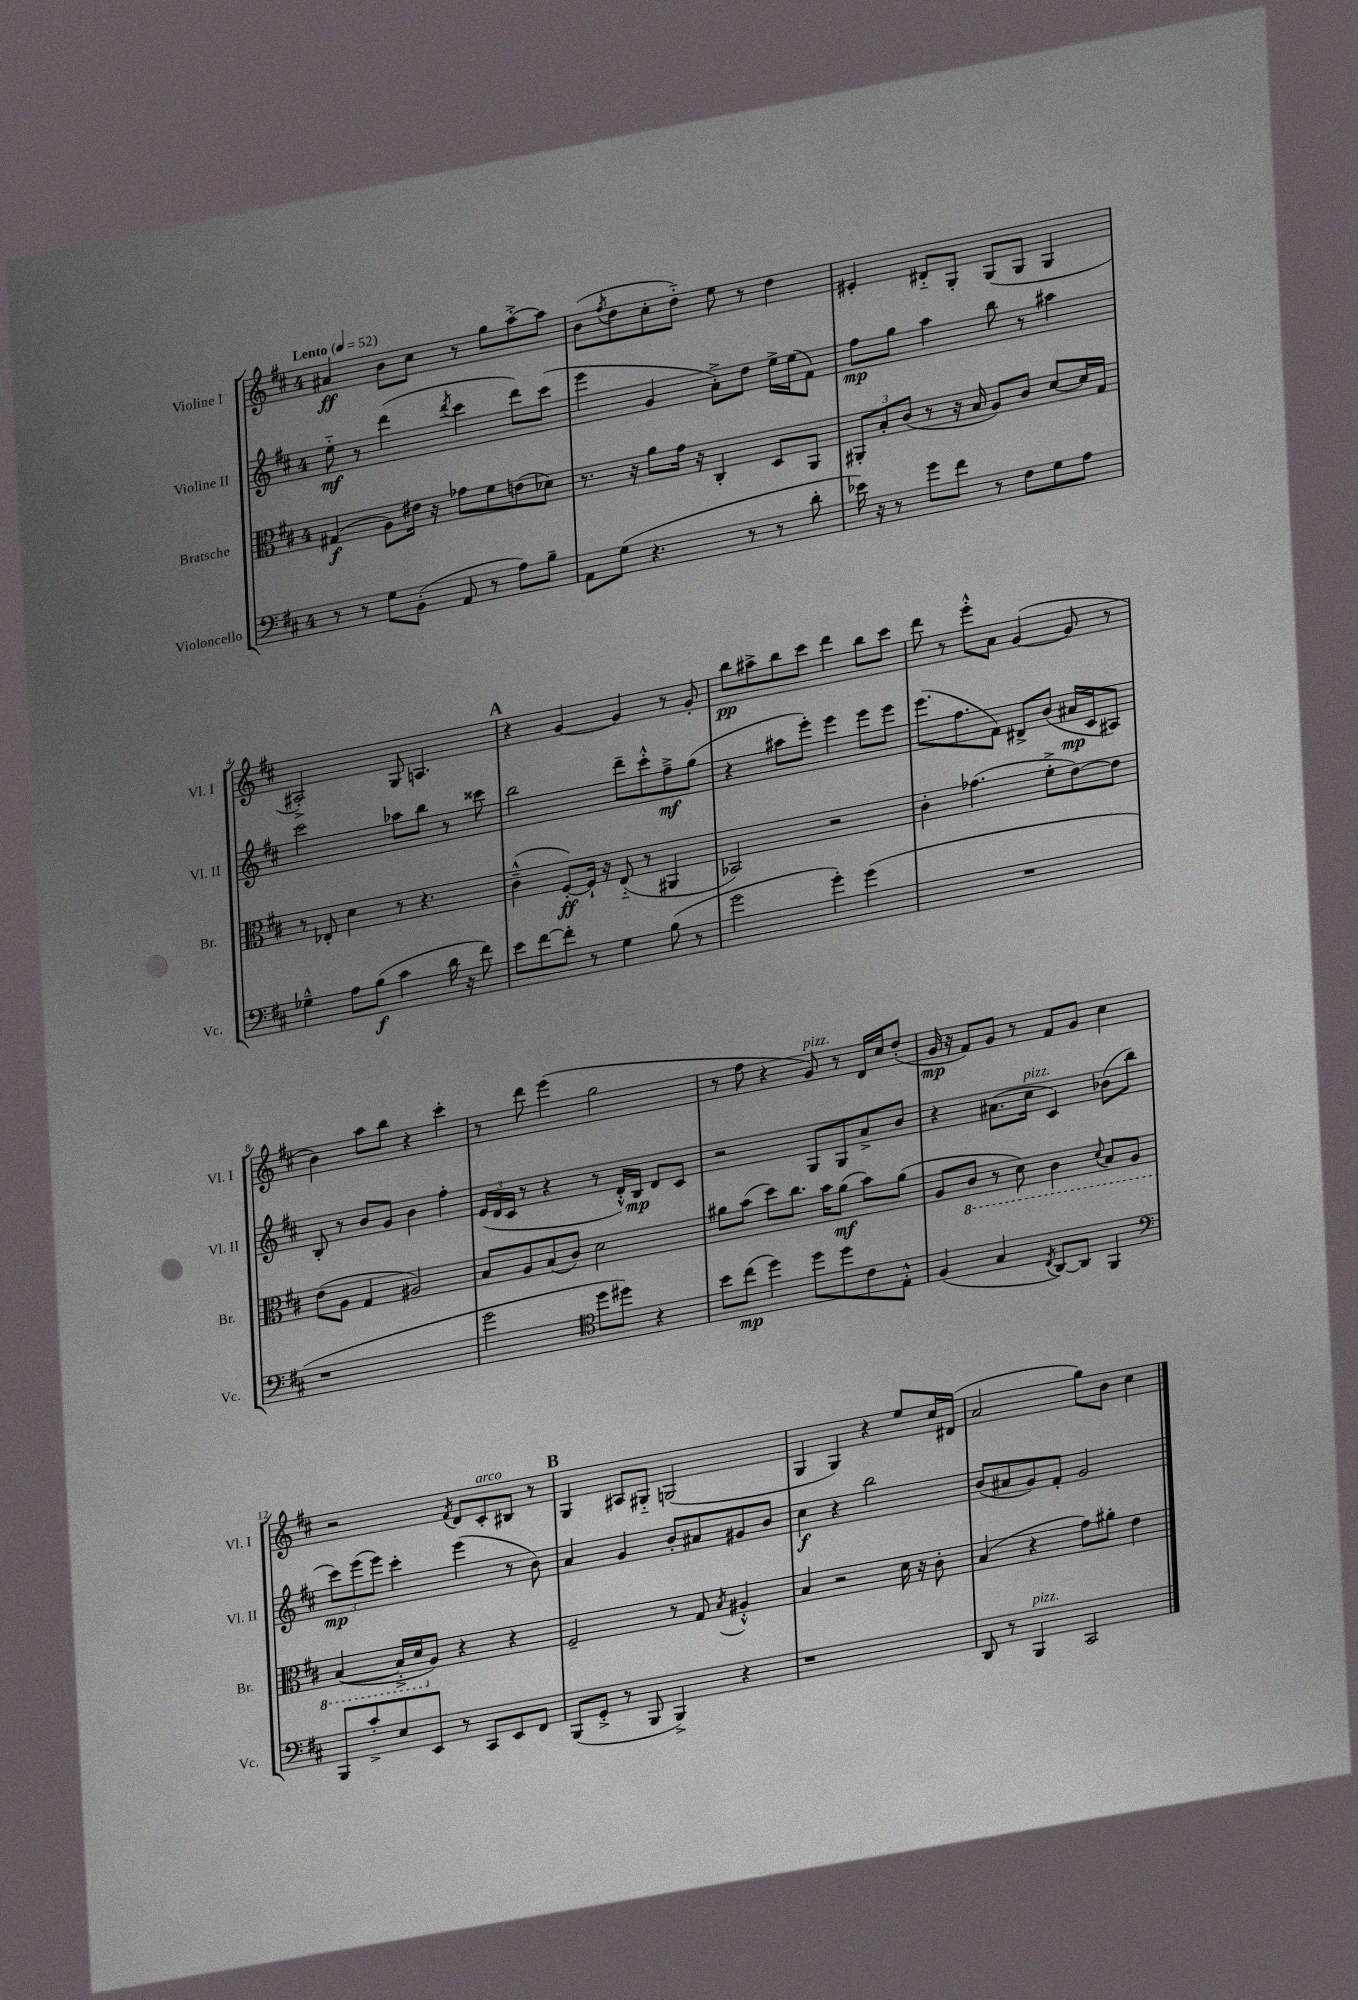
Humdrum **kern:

**kern	**dynam	**kern	**dynam	**kern	**dynam	**kern	**dynam
*part4	*part4	*part3	*part3	*part2	*part2	*part1	*part1
*staff4	*staff4	*staff3	*staff3	*staff2	*staff2	*staff1	*staff1
*I"Violoncello	*	*I"Bratsche	*	*I"Violine II	*	*I"Violine I	*
*I'Vc.	*	*I'Br.	*	*I'Vl. II	*	*I'Vl. I	*
*clefF4	*	*clefC3	*	*clefG2	*	*clefG2	*
*k[f#c#]	*	*k[f#c#]	*	*k[f#c#]	*	*k[f#c#]	*
*M4/4	*	*M4/4	*	*M4/4	*	*M4/4	*
*MM52	*	*MM52	*	*MM52	*	*MM52	*
=1	=1	=1	=1	=1	=1	=1	=1
!	!	!	!	!	!	!LO:TX:a:B:t=Lento	!
8r	.	(4G#X/	f	8ee\	mf	4a#X/	ff
8r	.	.	.	8r	.	.	.
8G\L	.	8A\L)	.	(4ddd\	.	8b\L	.
(8BB'\J	.	16e#X\Jk	.	.	.	8cc#\J	.
.	.	16r	.	.	.	.	.
.	.	.	.	8qddd/	.	.	.
8AA/	.	8g-X\L	.	4ccc#\	.	8r	.
8r	.	8f#\	.	.	.	8gg\L	.
8A\L)	.	(8en\	.	8ddd\L)	.	[8aa'^\	.
8B~\J	.	8d-X\J)	.	(8ccc#\J	.	8aa\J]	.
=2	=2	=2	=2	=2	=2	=2	=2
8AA\L	.	8.r	.	4eee\	.	(8b\L	.
.	.	.	.	.	.	8qff#/	.
(8G\J	.	.	.	.	.	8dd\	.
.	.	16r	.	.	.	.	.
4.r	.	8a\L	.	4g/	.	8cc#'\	.
.	.	16g\Jk	.	.	.	8dd\J)	.
.	.	16r	.	.	.	.	.
.	.	4C#'/	.	8a'^\L)	.	8ee\	.
8r	.	.	.	8dd\J	.	8r	.
8r	.	8D/L	.	16ee^\LL	.	4dd\	.
.	.	.	.	(16ee\J	.	.	.
8d'\	.	8AA/J	.	8f#\J)	.	.	.
=3	=3	=3	=3	=3	=3	=3	=3
16e-X\)	.	12AA#X'/L	.	8ff#\L	mp	4e#X'/	.
16r	.	.	.	.	.	.	.
.	.	12B'/	.	.	.	.	.
8r	.	.	.	8gg\J	.	.	.
.	.	(12c#/J	.	.	.	.	.
8g\L	.	8r	.	4aa\	.	8d#X/L	.
8f#\J	.	16r	.	.	.	8G'/J	.
.	.	16B/	.	.	.	.	.
8r	.	8A/L)	.	8bb\	.	(8G/L	.
8F#\L	.	8c#/J	.	8r	.	8G/J	.
8G\	.	[8d/L	.	4aa#X\	.	4G/	.
8A\J	.	16d/L]	.	.	.	.	.
.	.	16G/JJ	.	.	.	.	.
!!LO:LB:g=z
=4	=4	=4	=4	=4	=4	=4	=4
4G-X~^^\	.	8r	.	2ccc#\	.	2A#X'^/)	.
.	.	8E-X'/	.	.	.	.	.
8A\L	.	4d\	.	.	.	.	.
(8B\J	f	.	.	.	.	.	.
4c#\	.	8r	.	8aa-X\L	.	8G/	.
.	.	4.r	.	8bb\J	.	4.An/	.
16d\	.	.	.	8r	.	.	.
16r	.	.	.	.	.	.	.
8f#\)	.	.	.	8ccc##X\	.	.	.
!!LO:REH:place=s1:t=A
=5	=5	=5	=5	=5	=5	=5	=5
8e\L	.	(4c#~^^\	.	2bb\	.	4r	.
[8f#\	.	.	.	.	.	.	.
8f#'\J]	.	[8F#'/L)	ff	.	.	[4g/	.
8r	.	16F#`/Jk]	.	.	.	.	.
.	.	16r	.	.	.	.	.
4G\	.	(8E/	.	8ddd~\L	.	4g/]	.
.	.	8r	.	8ccc#'^^\	.	.	.
(8B\	.	4AA#X/	.	8ff#~^\	mf	8r	.
8r	.	.	.	(8gg\J	.	8g'/	.
=6	=6	=6	=6	=6	=6	=6	=6
2g\	.	2BB-X/)	.	4r	.	8bb\L	pp
.	.	.	.	.	.	8aa#X^\	.
.	.	.	.	8aa#X\L	.	8bb\	.
.	.	.	.	8eee'\J)	.	8ccc#\J	.
4g'\)	.	2r	.	4eee\	.	4ddd\	.
(4g\	.	.	.	8eee\L	.	8bb\L	.
.	.	.	.	8eee\J	.	8ccc#\J	.
=7	=7	=7	=7	=7	=7	=7	=7
1r	.	4c#'\	.	(8.eee\L	.	8ddd\	.
.	.	.	.	.	.	8r	.
.	.	.	.	8.ff#\	.	.	.
.	.	(4.g-X\	.	.	.	8eee'^^\L	.
.	.	.	.	8f#\J)	.	8a\J	.
.	.	.	.	8d#X^/L	.	([4g/	.
.	.	8f#'^\L	.	(8b/J	.	.	.
.	.	[8e\)	.	16a#X/LL	mp	8g/]	.
.	.	.	.	16c#/J	.	.	.
.	.	8e\J]	.	8A#X/J)	.	8r	.
!!LO:LB:g=z
=8	=8	=8	=8	=8	=8	=8	=8
1r	.	(8e\L	.	8B'/	.	4b\)	.
.	.	8A\J	.	8r	.	.	.
.	.	4G/	.	8b/L	.	8aa\L	.
.	.	.	.	8g/J	.	8bb\J	.
.	.	2A#X/)	.	4b\	.	4r	.
.	.	.	.	4ff#'\	.	4ccc#'\	.
=9	=9	=9	=9	=9	=9	=9	=9
2g\	.	8B/L	.	(24e/LL	.	8r	.
.	.	.	.	24d/	.	.	.
.	.	.	.	24c#/JJ	.	.	.
.	.	8A/	.	8r	.	8ddd\	.
.	.	(8B/	.	4r	.	(4eee\	.
.	.	8c#/J)	.	.	.	.	.
*clefC4	*	*	*	*	*	*	*
8dd\L	.	2d\	.	8r	.	2gg\	.
8dd#X\J)	.	.	.	16d'^^/LL)	.	.	.
.	.	.	.	16B/JJ	mp	.	.
4r	.	.	.	8d/L	.	.	.
.	.	.	.	8c#/J	.	.	.
=10	=10	=10	=10	=10	=10	=10	=10
8b\L	.	8a#X\L	.	2r	.	8r	.
(8cc#\J	mp	(8b\J	.	.	.	8ff#\	.
4dd\)	.	8dd\L)	.	.	.	4r	.
.	.	8.cc#\J	.	.	.	.	.
!	!	!	!	!	!	!LO:TX:a:i:t=pizz.	!
8dd\L	.	.	.	8G/L	.	8g/)	.
.	.	16b\KL	.	.	.	.	.
8dd\	.	(8a#\J	mf	8G/	.	8r	.
8c#\	.	8b\L)	.	8a^/	.	16d/LL	.
.	.	.	.	.	.	16cc#/J	.
8E'^^\J	.	(8a#\J	.	8b/J	.	(8dd'/J	.
=11	=11	=11	=11	=11	=11	=11	=11
(4F#/	.	8A/L	.	4r	.	16g/	mp
.	.	.	.	.	.	16r	.
*	*	*8ba	*	*	*	*	*
.	.	8C#/J	.	.	.	8f#/L)	.
4G/	.	8r	.	(8.a#X\L	.	8g/J	.
.	.	8D\)	.	.	.	8r	.
!	!	!	!	!LO:TX:a:i:t=pizz.	!	!	!
.	.	.	.	16cc#\Jk	.	.	.
8qC#/	.	.	.	.	.	.	.
[8AA/L)	.	4C#\	.	4c#/)	.	8f#/L	.
8AA/J]	.	.	.	.	.	8g/J	.
.	.	8qqD/	.	.	.	.	.
4FF#/	.	8BB/L	.	(8b-X\L	.	4cc#\	.
.	.	8AA/J	.	8bb\J	.	.	.
!!LO:LB:g=z
=12	=12	=12	=12	=12	=12	=12	=12
*clefF4	*	*	*	*	*	*	*
8BBB/L	.	([4BB/	.	12ccc#\L)	mp	2r	.
.	.	.	.	(12eee\	.	.	.
8c#'^/	.	.	.	.	.	.	.
.	.	.	.	12eee\J)	.	.	.
8E/	.	16BB'^/LL]	.	4ccc#'\	.	.	.
.	.	16D/J	.	.	.	.	.
*	*	*X8ba	*	*	*	*	*
8EE/J	.	8A/J)	.	.	.	.	.
.	.	.	.	.	.	8qf#/	.
8r	.	4r	.	(4eee\	.	8d/L	.
!	!	!	!	!	!	!LO:TX:a:i:t=arco	!
8CC#/L	.	.	.	.	.	8c#'/	.
8EE/	.	4r	.	8r	.	8B#X/J	.
8FF#/J	.	.	.	8b\)	.	8r	.
!!LO:REH:place=s1:t=B
=13	=13	=13	=13	=13	=13	=13	=13
(8BBB/L	.	2F#~/	.	4a/	.	4G/	.
8GG'^/J	.	.	.	.	.	.	.
8r	.	.	.	4g/	.	8A#X/L	.
8BBB/	.	.	.	.	.	8G#X/J	.
4BBB^/)	.	8r	.	8b'/L	.	(2Gn/	.
.	.	8G/	.	8a#X/	.	.	.
.	.	8qB/	.	.	.	.	.
4r	.	4A#X'^^/	.	8g#X/	.	.	.
.	.	.	.	8b/J	.	.	.
=14	=14	=14	=14	=14	=14	=14	=14
1r	.	4B/	.	4cc#\	f	4G/	.
.	.	2r	.	4r	.	4G/)	.
.	.	.	.	2bb\	.	4r	.
.	.	16d\	.	.	.	8ee/L	.
.	.	16r	.	.	.	.	.
.	.	8c#'\	.	.	.	16cc#/L	.
.	.	.	.	.	.	(16d#X/JJ	.
=15	=15	=15	=15	=15	=15	=15	=15
8DD/	.	(4B/	.	(8b/L	.	2a/	.
8r	.	.	.	8a#X/	.	.	.
!LO:TX:a:i:t=pizz.	!	!	!	!	!	!	!
4BBB/	.	4r	.	8g/)	.	.	.
.	.	.	.	8f#'/J	.	.	.
2CC#/	.	8g\L)	.	2g/	.	8gg\L)	.
.	.	8a#X'\J	.	.	.	8b\J	.
.	.	4e\	.	.	.	4cc#\	.
==	==	==	==	==	==	==	==
*-	*-	*-	*-	*-	*-	*-	*-
